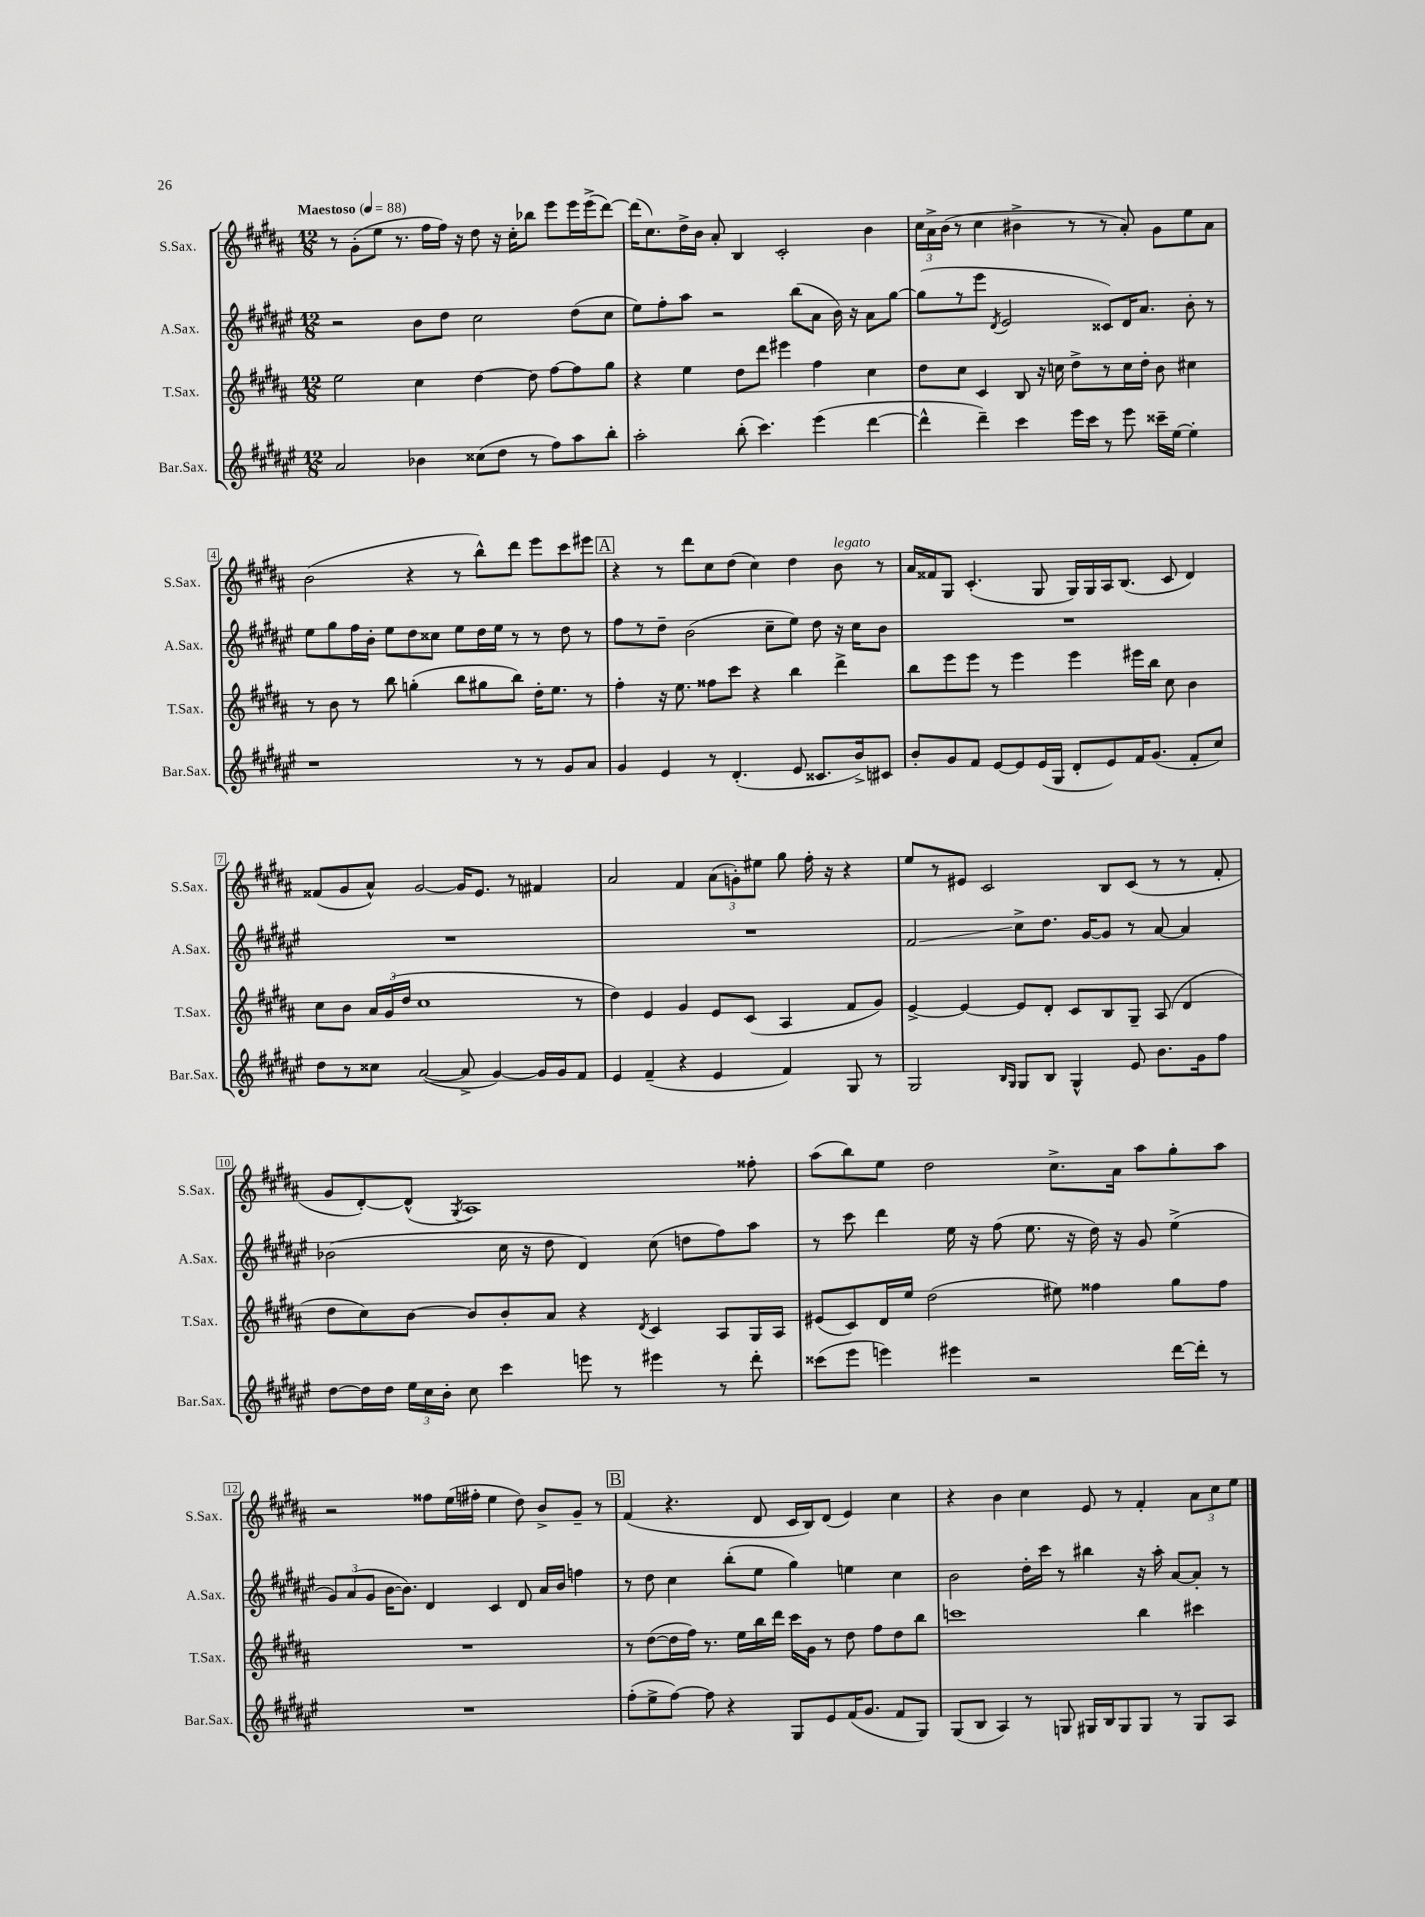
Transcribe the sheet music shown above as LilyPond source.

<<
\new StaffGroup <<
\new Staff = "s0" \with { instrumentName = "S.Sax." shortInstrumentName = "S.Sax." } {
    \clef treble \key b \major \numericTimeSignature \time 12/8 \tempo "Maestoso" 4 = 88
    \autoBeamOff r8 gis'8[-.( e''8] r8. fis''16[ fis''16]) r16 dis''8 r16 cis''16[-. bes''8] e'''8[ e'''16 e'''16->( dis'''8]~) |
    dis'''16[( cis''8.) dis''16-> b'16] ais'8-. b4 cis'2-. b'4 |
    \tuplet 3/2 { cis''16[ ais'16-> b'16]( } r8 cis''4 bis'4-> r8 r8 ais'8-.) gis'8[ e''8 ais'8] |
    b'2( r4 r8 b''8[-^) dis'''8] e'''8[ cis'''8 eis'''8] |
    \mark \markup { \box "A" } r4 r8 dis'''8[ cis''8 dis''8]( cis''4) dis''4 b'8^\markup { \italic "legato" } r8 |
    ais'16[ fisis'16 gis8] cis'4.-.( gis8 gis16[) gis16 ais16 b8.]( cis'8 dis'4) |
    fisis'8[( gis'8 ais'8]-^) gis'2~ gis'16[ e'8.] r8 fis'4 |
    ais'2 fis'4 \tuplet 3/2 { ais'8[( g'8-.) eis''8] } gis''8 fis''16-. r16 r4 |
    e''8[ r8 eis'8] cis'2 b8[ cis'8]( r8 r8 fis'8-. |
    gis'8[ dis'8~-.) dis'8]-^( \acciaccatura { gis8 } ais1) fisis''8-. |
    ais''8[( b''8) e''8] dis''2 cis''8.[-> ais'16] ais''8[ gis''8-. ais''8] |
    r2 fisis''8[ e''16( fis''16]-. e''4 dis''8) b'8[-> gis'8]-- r8 |
    \mark \markup { \box "B" } fis'4( r4. dis'8 cis'16[ b16) dis'8]( e'4) cis''4 |
    r4 b'4 cis''4 e'8 r8 fis'4-. \tuplet 3/2 { ais'8[ cis''8 e''8] } \bar "|." |
}
\new Staff = "s1" \with { instrumentName = "A.Sax." shortInstrumentName = "A.Sax." } {
    \clef treble \key fis \major \numericTimeSignature \time 12/8
    \autoBeamOff r2 b'8[ dis''8] cis''2 dis''8[( cis''8] |
    eis''8[) fis''8-. ais''8] r2 b''8[( ais'8] b'16) r16 ais'8[ gis''8]~ |
    gis''8[( r8 eis'''8] \acciaccatura { dis'8 } eis'2 cisis'8[) dis'16 ais'8.] b'8-. r8 |
    eis''8[ gis''8 fis''16 b'16]-. eis''8[ dis''8 cisis''8] eis''8[ dis''16 eis''16] r8 r8 dis''8 r8 |
    \mark \markup { \box "A" } fis''8[ r8 dis''8]-- b'2( cis''8[-- eis''8]) dis''8 r16 cis''16[ b'8] |
    R1. |
    R1. |
    R1. |
    fis'2\glissando cis''8[-> dis''8.] gis'16[~ gis'8] r8 ais'8~ ais'4 |
    bes'2( cis''16 r16 dis''8 dis'4) cis''8( d''8[ fis''8) ais''8] |
    r8 cis'''8 dis'''4 eis''16 r16 fis''8( eis''8. r16 dis''16) r16 gis'8 eis''4->( |
    \tuplet 3/2 { gis'8[) ais'8( gis'8] } b'16[~ b'8.]) dis'4 cis'4 dis'8 ais'16[ b'16] f''4 |
    \mark \markup { \box "B" } r8 dis''8 cis''4 b''8[-.( eis''8] gis''4) e''4 cis''4 |
    b'2 dis''16[-. cis'''16] r8 bis''4 r16 ais''16-. ais'8[~ ais'8]-. r8 \bar "|." |
}
\new Staff = "s2" \with { instrumentName = "T.Sax." shortInstrumentName = "T.Sax." } {
    \clef treble \key b \major \numericTimeSignature \time 12/8
    \autoBeamOff e''2 cis''4 dis''4~ dis''8 fis''8[~ fis''8 gis''8] |
    r4 e''4 dis''8[ dis'''8] eis'''4 fis''4 cis''4 |
    dis''8[ cis''8] cis'4 b8 r16 c''16 dis''8[-> r8 c''16 dis''16]-. b'8 cis''4 |
    r8 b'8 r8 b''8 g''4-.( b''8[ gis''8 b''8]) dis''16[-. e''8.] r8 |
    \mark \markup { \box "A" } fis''4-. r16 e''8. fisis''8[ cis'''8] r4 b''4 dis'''4-> |
    b''8[ e'''8 e'''8] r8 e'''4 e'''4 eis'''16[ b''16] cis''8 b'4 |
    cis''8[ b'8] \tuplet 3/2 { ais'16[ gis'16( dis''16] } cis''1 r8 |
    dis''4) e'4 gis'4 e'8[ cis'8]( ais4 fis'8[ gis'8]) |
    e'4~-> e'4~ e'8[ dis'8]-. cis'8[ b8 gis8]-- ais8( dis'4 |
    dis''8[ cis''8) b'8]~ b'8[ b'8-. ais'8] r4 \acciaccatura { dis'8 } cis'4 ais8[ gis16 ais16] |
    eis'8[( cis'8) dis'16 e''16] dis''2( eis''8) fisis''4 gis''8[ fisis''8] |
    R1. |
    \mark \markup { \box "B" } r8 dis''8[~( dis''16 fis''16]) r8. e''16[ b''16 dis'''16] cis'''16[ gis'16] r8 dis''8 fis''8[ dis''8 b''8] |
    c'''1 b''4 cis'''4 \bar "|." |
}
\new Staff = "s3" \with { instrumentName = "Bar.Sax." shortInstrumentName = "Bar.Sax." } {
    \clef treble \key fis \major \numericTimeSignature \time 12/8
    \autoBeamOff ais'2 bes'4 cisis''8[( dis''8] r8 fis''8[) ais''8 b''8]-. |
    ais''2-. b''8-.( cis'''4.) eis'''4( dis'''4~ |
    dis'''4-^ dis'''4--) cis'''4 eis'''16[ cis'''16] r8 eis'''8 cisis'''16[-- eis''16]~ eis''4-. |
    r1 r8 r8 gis'8[ ais'8] |
    \mark \markup { \box "A" } gis'4 eis'4 r8 dis'4.-.( eis'8 cisis'8.[ b'16->) cis'8] |
    b'8[-. gis'8 fis'8] eis'8[~ eis'8 eis'16( gis16] dis'8[-. eis'8) fis'16 gis'8.]( fis'8[-. cis''8]) |
    dis''8[ r8 cisis''8] ais'2~( ais'8-> gis'4~) gis'16[ gis'16 fis'8] |
    eis'4 fis'4--( r4 eis'4 fis'4) gis8 r8 |
    gis2 \grace { b16[ gis16] } gis8[ b8] gis4-^ eis'8 b'8.[ gis'16 fis''8] |
    dis''8[~ dis''16 dis''16] \tuplet 3/2 { eis''16[ cis''16 b'16]-. } cis''8 cis'''4 e'''8 r8 eis'''4 r8 dis'''8-. |
    cisis'''8[( eis'''8] e'''4) eis'''4 r2 dis'''16[~ dis'''16]-. r8 |
    R1. |
    \mark \markup { \box "B" } fis''8[-.( eis''8-> fis''8]~) fis''8 r4 gis8[ eis'8 fis'16( gis'8.] fis'8[ gis8]) |
    gis8[( b8] ais4) r8 g8 gis16[ b16 gis8 gis8] r8 gis8[ ais8] \bar "|." |
}
>>
>>
\layout { \context { \Score \override BarNumber.stencil = #(make-stencil-boxer 0.1 0.3 ly:text-interface::print) } }
